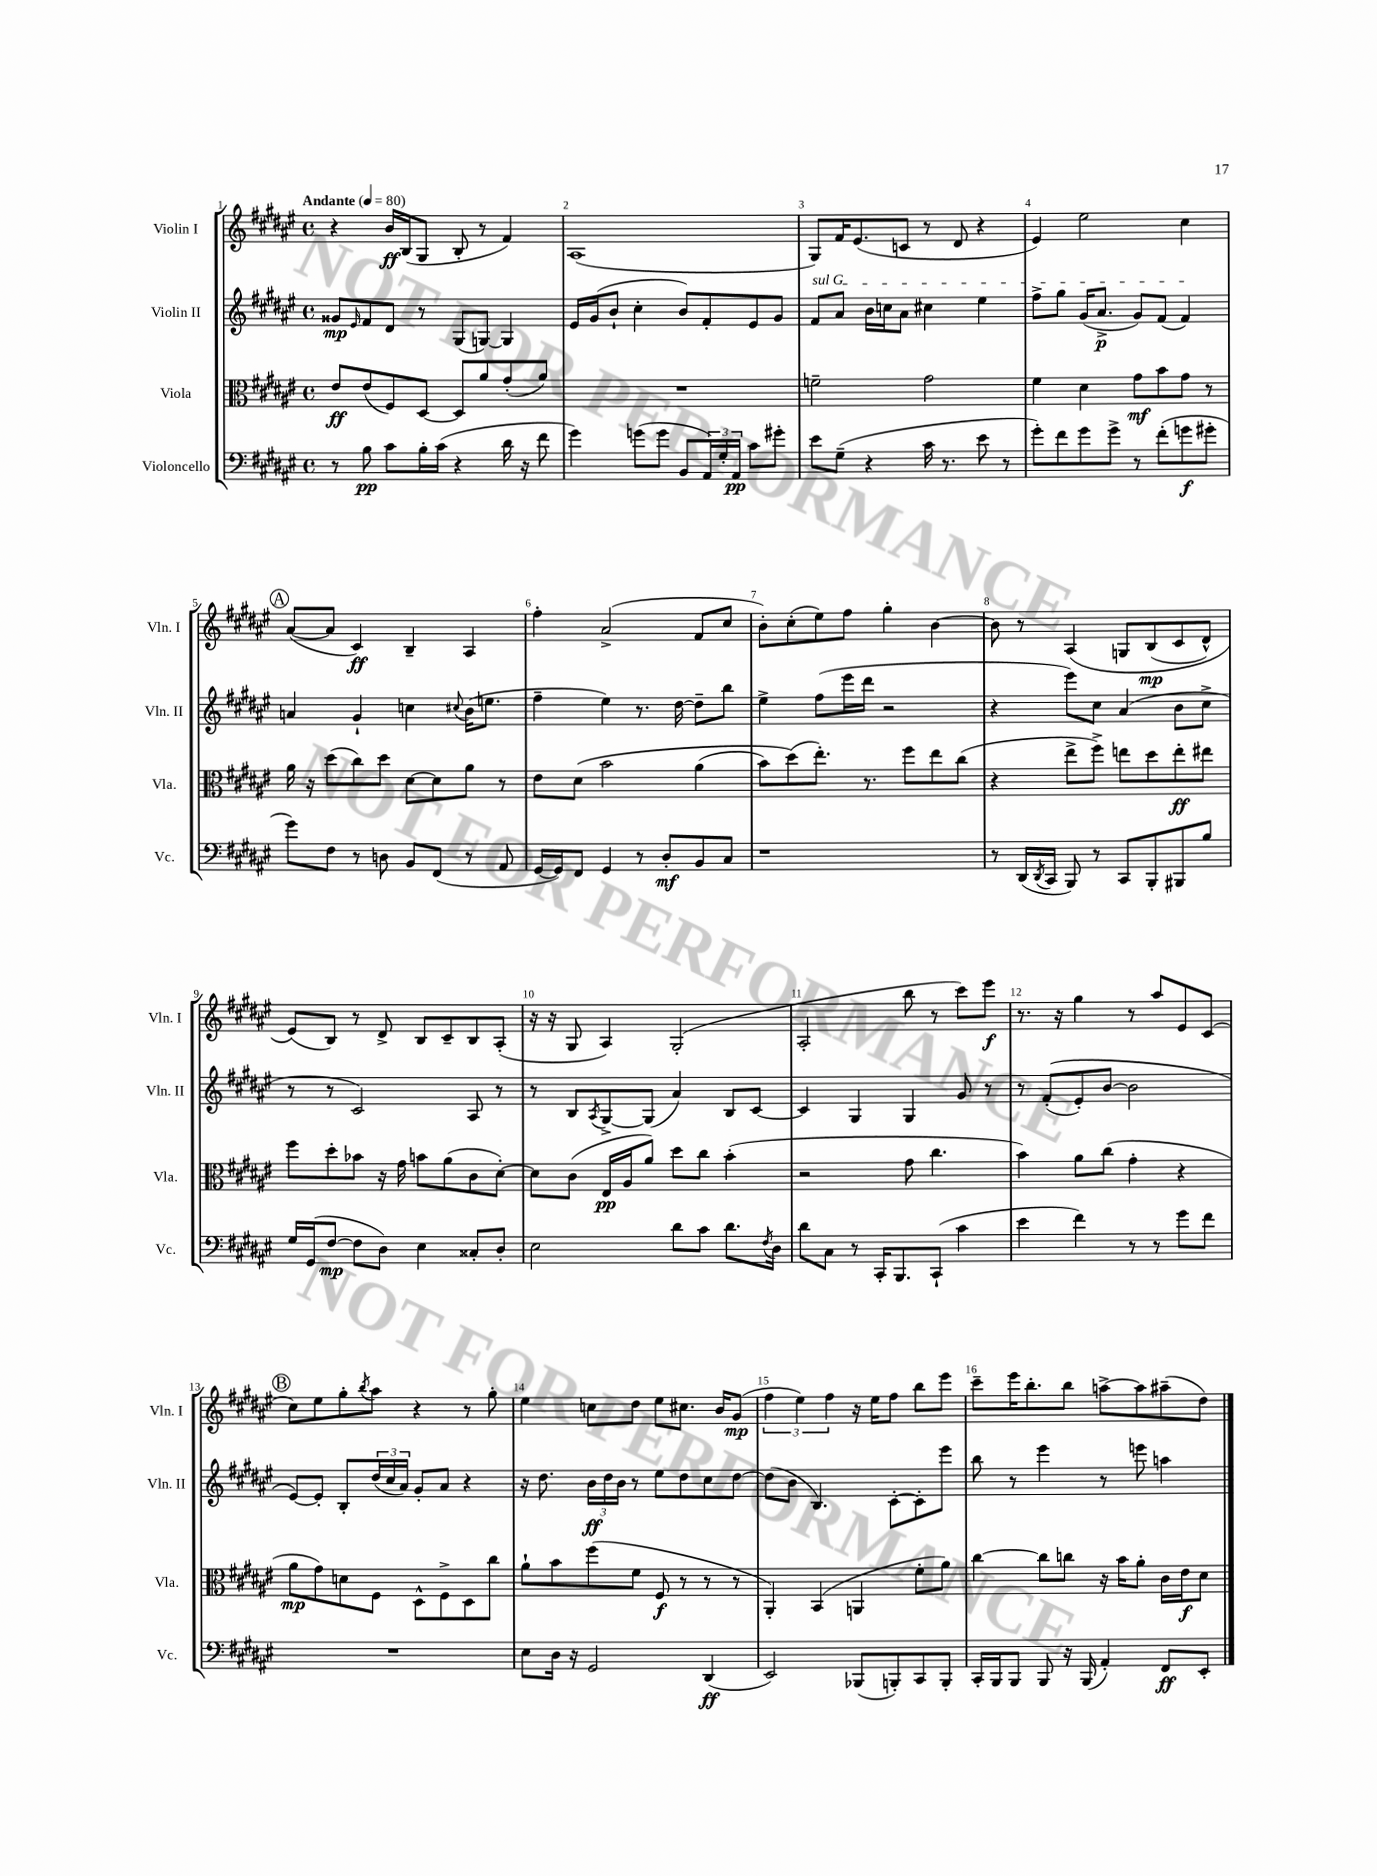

**kern	**dynam	**kern	**dynam	**kern	**dynam	**kern	**dynam
*part4	*part4	*part3	*part3	*part2	*part2	*part1	*part1
*staff4	*staff4	*staff3	*staff3	*staff2	*staff2	*staff1	*staff1
*I"Violoncello	*	*I"Viola	*	*I"Violin II	*	*I"Violin I	*
*I'Vc.	*	*I'Vla.	*	*I'Vln. II	*	*I'Vln. I	*
*clefF4	*	*clefC3	*	*clefG2	*	*clefG2	*
*k[f#c#g#d#a#e#]	*	*k[f#c#g#d#a#e#]	*	*k[f#c#g#d#a#e#]	*	*k[f#c#g#d#a#e#]	*
*M4/4	*	*M4/4	*	*M4/4	*	*M4/4	*
*met(c)	*	*met(c)	*	*met(c)	*	*met(c)	*
*MM80	*	*MM80	*	*MM80	*	*MM80	*
=1	=1	=1	=1	=1	=1	=1	=1
!	!	!	!	!	!	!LO:TX:a:B:t=Andante	!
8r	.	8e#/L	ff	8g##X/L	mp	4r	.
.	.	.	.	16qqe#/	.	.	.
8B\	pp	(8e#/	.	8f#/	.	.	.
8c#\L	.	8F#/)	.	8d#/J	.	16b/LL	ff
.	.	.	.	.	.	(16B/J	.
16B'\L	.	[8D#/J	.	8r	.	8G#/J	.
(16c#\JJ	.	.	.	.	.	.	.
4r	.	8D#/L]	.	(8G#/L	.	8B'/	.
.	.	8a#/	.	[8Gn/J)	.	8r	.
16d#\	.	(8g#'/	.	4G/]	.	4f#/)	.
16r	.	.	.	.	.	.	.
8f#\	.	8a#/J)	.	.	.	.	.
=2	=2	=2	=2	=2	=2	=2	=2
4g#\)	.	1r	.	16e#/LL	.	(1A#	.
.	.	.	.	(16g#/J	.	.	.
.	.	.	.	8b`/J	.	.	.
(8gn\L	.	.	.	4cc#'\	.	.	.
8g\J	.	.	.	.	.	.	.
8BB/L	.	.	.	8b/L)	.	.	.
24AA#/L)	.	.	.	8f#'/	.	.	.
24G#'/	.	.	.	.	.	.	.
24AA#/JJ	pp	.	.	.	.	.	.
8c#\L	.	.	.	8e#/	.	.	.
8g#X'\J	.	.	.	8g#/J	.	.	.
=3	=3	=3	=3	=3	=3	=3	=3
!	!	!	!	!LO:TX:a:i:t=sul G	!	!	!
8e#\L	.	2fn~\	.	8f#/L	.	8G#/L)	.
(8G#~\J	.	.	.	8a#/J	.	16f#/K	.
.	.	.	.	.	.	(8.e#/	.
4r	.	.	.	16b\LL	.	.	.
.	.	.	.	16ccn\J	.	.	.
.	.	.	.	8a#\J	.	8cn/J	.
16c#\	.	2g#\	.	4cc#X\	.	8r	.
8.r	.	.	.	.	.	.	.
.	.	.	.	.	.	8d#/	.
8e#\	.	.	.	4ee#\	.	4r	.
8r	.	.	.	.	.	.	.
=4	=4	=4	=4	=4	=4	=4	=4
8g#'\L)	.	4f#\	.	8ff#^\L	.	4e#/)	.
8f#\	.	.	.	8gg#\J	.	.	.
8g#\	.	4d#\	.	(16g#/KL	.	2ee#\	.
.	.	.	.	8.a#^/J	p	.	.
8g#^\J	.	.	.	.	.	.	.
8r	.	8g#\L	mf	8g#/L)	.	.	.
(8f#'\L	.	8b\	.	(8f#/J	.	.	.
8gn\	f	8g#\J	.	4f#/)	.	4cc#\	.
8g#X'\J	.	8r	.	.	.	.	.
!!LO:LB:g=z
!!LO:REH:place=s1:t=A
=5	=5	=5	=5	=5	=5	=5	=5
8g#\L)	.	16a#\	.	4an/	.	([8a#/L	.
.	.	16r	.	.	.	.	.
8F#\J	.	(8dd#\L	.	.	.	8a#/J]	.
8r	.	8cc#\)	.	4g#`/	.	4c#/)	ff
8Dn\	.	8dd#\J	.	.	.	.	.
8BB/L	.	[8d#\L	.	4ccn\	.	4B~/	.
(8FF#/J	.	8d#\]	.	.	.	.	.
.	.	.	.	8qqcc#X/	.	.	.
8r	.	8a#\J	.	(16b\KL	.	4A#/	.
.	.	.	.	8.een\J	.	.	.
8AA#/	.	8r	.	.	.	.	.
=6	=6	=6	=6	=6	=6	=6	=6
[16GG#/LL	.	8e#\L	.	4ff#~\	.	4ff#'\	.
16GG#/J])	.	.	.	.	.	.	.
8FF#/J	.	(8d#\J	.	.	.	.	.
4GG#/	.	2b\	.	4ee#\)	.	(2a#^/	.
8r	.	.	.	8.r	.	.	.
8D#'/L	mf	.	.	.	.	.	.
.	.	.	.	[16dd#\	.	.	.
8BB/	.	(4a#\	.	8dd#~\L]	.	8f#/L	.
8C#/J	.	.	.	8bb\J	.	8cc#/J	.
=7	=7	=7	=7	=7	=7	=7	=7
1r	.	8b\L)	.	4ee#^\	.	8b'\L)	.
.	.	(8dd#\)	.	.	.	(8cc#'\	.
.	.	8.ee#'\J)	.	(8ff#\L	.	8ee#\)	.
.	.	.	.	16eee#\L	.	8ff#\J	.
.	.	8.r	.	16ddd#\JJ	.	.	.
.	.	.	.	2r	.	4gg#'\	.
.	.	8ff#\L	.	.	.	.	.
.	.	8ee#\	.	.	.	[4b\	.
.	.	(8cc#\J	.	.	.	.	.
=8	=8	=8	=8	=8	=8	=8	=8
8r	.	4r	.	4r	.	8b\]	.
(16DD#/LL	.	.	.	.	.	8r	.
8qDD#/	.	.	.	.	.	.	.
16CC#/JJ	.	.	.	.	.	.	.
8BBB/)	.	8ee#^\L	.	8eee#\L)	.	(4A#/	.
8r	.	8ff#^\J)	.	8cc#\J	.	.	.
8CC#/L	.	8een\L	.	(4a#/	.	8Gn/L	.
8BBB'/	.	8dd#\	.	.	.	(8B/	mp
8BBB#X/	.	8ee'\	ff	8b\L	.	8c#/	.
8B/J	.	8ee#X\J	.	8cc#^\J	.	8d#^^/J)	.
!!LO:LB:g=z
=9	=9	=9	=9	=9	=9	=9	=9
16G#/LL	.	8ff#\L	.	8r	.	(8e#/L)	.
(16GG#/J	.	.	.	.	.	.	.
[8F#/J	mp	8dd#'\	.	8r	.	8B/J)	.
8F#\L]	.	8b-X\J	.	2c#/)	.	8r	.
8D#\J)	.	16r	.	.	.	8d#^/	.
.	.	16g#\	.	.	.	.	.
4E#\	.	8bn\L	.	.	.	8B/L	.
.	.	(8a#\	.	.	.	8c#~/	.
8C##X'/L	.	8c#\	.	8A#/	.	8B/	.
8D#'/J	.	[8d#'\J)	.	8r	.	(8A#'/J	.
=10	=10	=10	=10	=10	=10	=10	=10
2E#\	.	8d#\L]	.	8r	.	16r	.
.	.	.	.	.	.	16r	.
.	.	(8c#\J	.	8B/L	.	8G#/	.
.	.	.	.	8qA#/	.	.	.
.	.	16E#/LL	pp	[8G#^/	.	4A#/)	.
.	.	16A#/J	.	.	.	.	.
.	.	8a#/J)	.	(8G#/J]	.	.	.
8d#\L	.	8dd#\L	.	4a#/)	.	(2G#'/	.
8c#\J	.	8cc#\J	.	.	.	.	.
8.d#\L	.	(4b'\	.	8B/L	.	.	.
.	.	.	.	[8c#/J	.	.	.
8qF#/	.	.	.	.	.	.	.
16D#\Jk	.	.	.	.	.	.	.
=11	=11	=11	=11	=11	=11	=11	=11
8d#\L	.	2r	.	4c#/]	.	2A#'/	.
8C#\J	.	.	.	.	.	.	.
8r	.	.	.	4G#/	.	.	.
16CC#'/KL	.	.	.	.	.	.	.
8.BBB/	.	.	.	.	.	.	.
.	.	8g#\	.	4G#/	.	8bb\	.
(8CC#`/J	.	4.cc#\	.	.	.	8r	.
4c#\	.	.	.	8g#/	.	8ccc#\L)	.
.	.	.	.	8r	.	8eee#\J	f
=12	=12	=12	=12	=12	=12	=12	=12
4e#\	.	4b\)	.	8r	.	8.r	.
.	.	.	.	((8f#'/L	.	.	.
.	.	.	.	.	.	16r	.
4f#\)	.	8a#\L	.	8e#'/)	.	4gg#\	.
.	.	(8cc#\J	.	[8b/J	.	.	.
8r	.	4g#'\	.	2b\]	.	8r	.
8r	.	.	.	.	.	8aa#/L	.
8g#\L	.	4r	.	.	.	8e#/	.
8f#\J	.	.	.	.	.	(8c#/J	.
!!LO:LB:g=z
!!LO:REH:place=s1:t=B
=13	=13	=13	=13	=13	=13	=13	=13
1r	.	8a#\L	mp	[8e#/L)	.	8cc#\L)	.
.	.	8g#\)	.	8e#'/J]	.	8ee#\	.
.	.	8dn\	.	8B'/L	.	8gg#'\	.
.	.	.	.	.	.	8qbb/	.
.	.	8F#\J	.	(24dd#/L	.	8aa#\J	.
.	.	.	.	24cc#/	.	.	.
.	.	.	.	24a#/JJ)	.	.	.
.	.	8D#^^\L	.	8g#'/L	.	4r	.
.	.	8F#^\	.	8a#/J	.	.	.
.	.	8D#\	.	4r	.	8r	.
.	.	8cc#\J	.	.	.	8gg#'\	.
=14	=14	=14	=14	=14	=14	=14	=14
8E#\L	.	8a#`\L	.	16r	.	4ee#\	.
.	.	.	.	8.dd#\	.	.	.
16D#\Jk	.	8b\	.	.	.	.	.
16r	.	.	.	.	.	.	.
2GG#/	.	(8ff#\	.	24b\LL	ff	8ccn\L	.
.	.	.	.	24dd#\	.	.	.
.	.	.	.	24b\JJ	.	.	.
.	.	8f#\J	.	8r	.	8dd#\J	.
.	.	8F#/	f	8ee#\L	.	8ee#\L	.
.	.	8r	.	8dd#\	.	8.cc#X\J	.
(4DD#/	ff	8r	.	8cc#\	.	.	.
.	.	.	.	.	.	16b/KL	.
.	.	8r	.	[8dd#\J	.	(8g#/J	mp
=15	=15	=15	=15	=15	=15	=15	=15
2EE#/)	.	4AA#'/)	.	(8dd#\L]	.	6ff#\	.
.	.	.	.	8b\J	.	.	.
.	.	.	.	.	.	6ee#\)	.
.	.	(4BB/	.	4.B/)	.	.	.
.	.	.	.	.	.	6ff#\	.
(8BBB-X/L	.	4AAn/	.	.	.	16r	.
.	.	.	.	.	.	16ee#\KL	.
8BBBn'/)	.	.	.	[8c#'\L	.	8ff#\J	.
8CC#/	.	8f#'\L	.	8c#'\]	.	8bb\L	.
8BBB'/J	.	8a#\J)	.	8eee#\J	.	8eee#\J	.
=16	=16	=16	=16	=16	=16	=16	=16
16CC#'/LL	.	[4cc#\	.	8bb\	.	8ccc#~\L	.
16BBB/J	.	.	.	.	.	.	.
8BBB/J	.	.	.	8r	.	16eee#\K	.
.	.	.	.	.	.	8.bb'\	.
8BBB/	.	8cc#\L]	.	4eee#\	.	.	.
16r	.	8ccn\J	.	.	.	8bb\J	.
(16BBB/	.	.	.	.	.	.	.
4AA#'/)	.	16r	.	8r	.	[8aan^\L	.
.	.	16b\KL	.	.	.	.	.
.	.	8a#'\J	.	8eeen\	.	8aa\]	.
8FF#/L	ff	16c#\LL	.	4aan\	.	(8aa#X~\	.
.	.	16e#\J	f	.	.	.	.
8EE#'/J	.	8d#\J	.	.	.	8dd#\J)	.
==	==	==	==	==	==	==	==
*-	*-	*-	*-	*-	*-	*-	*-
